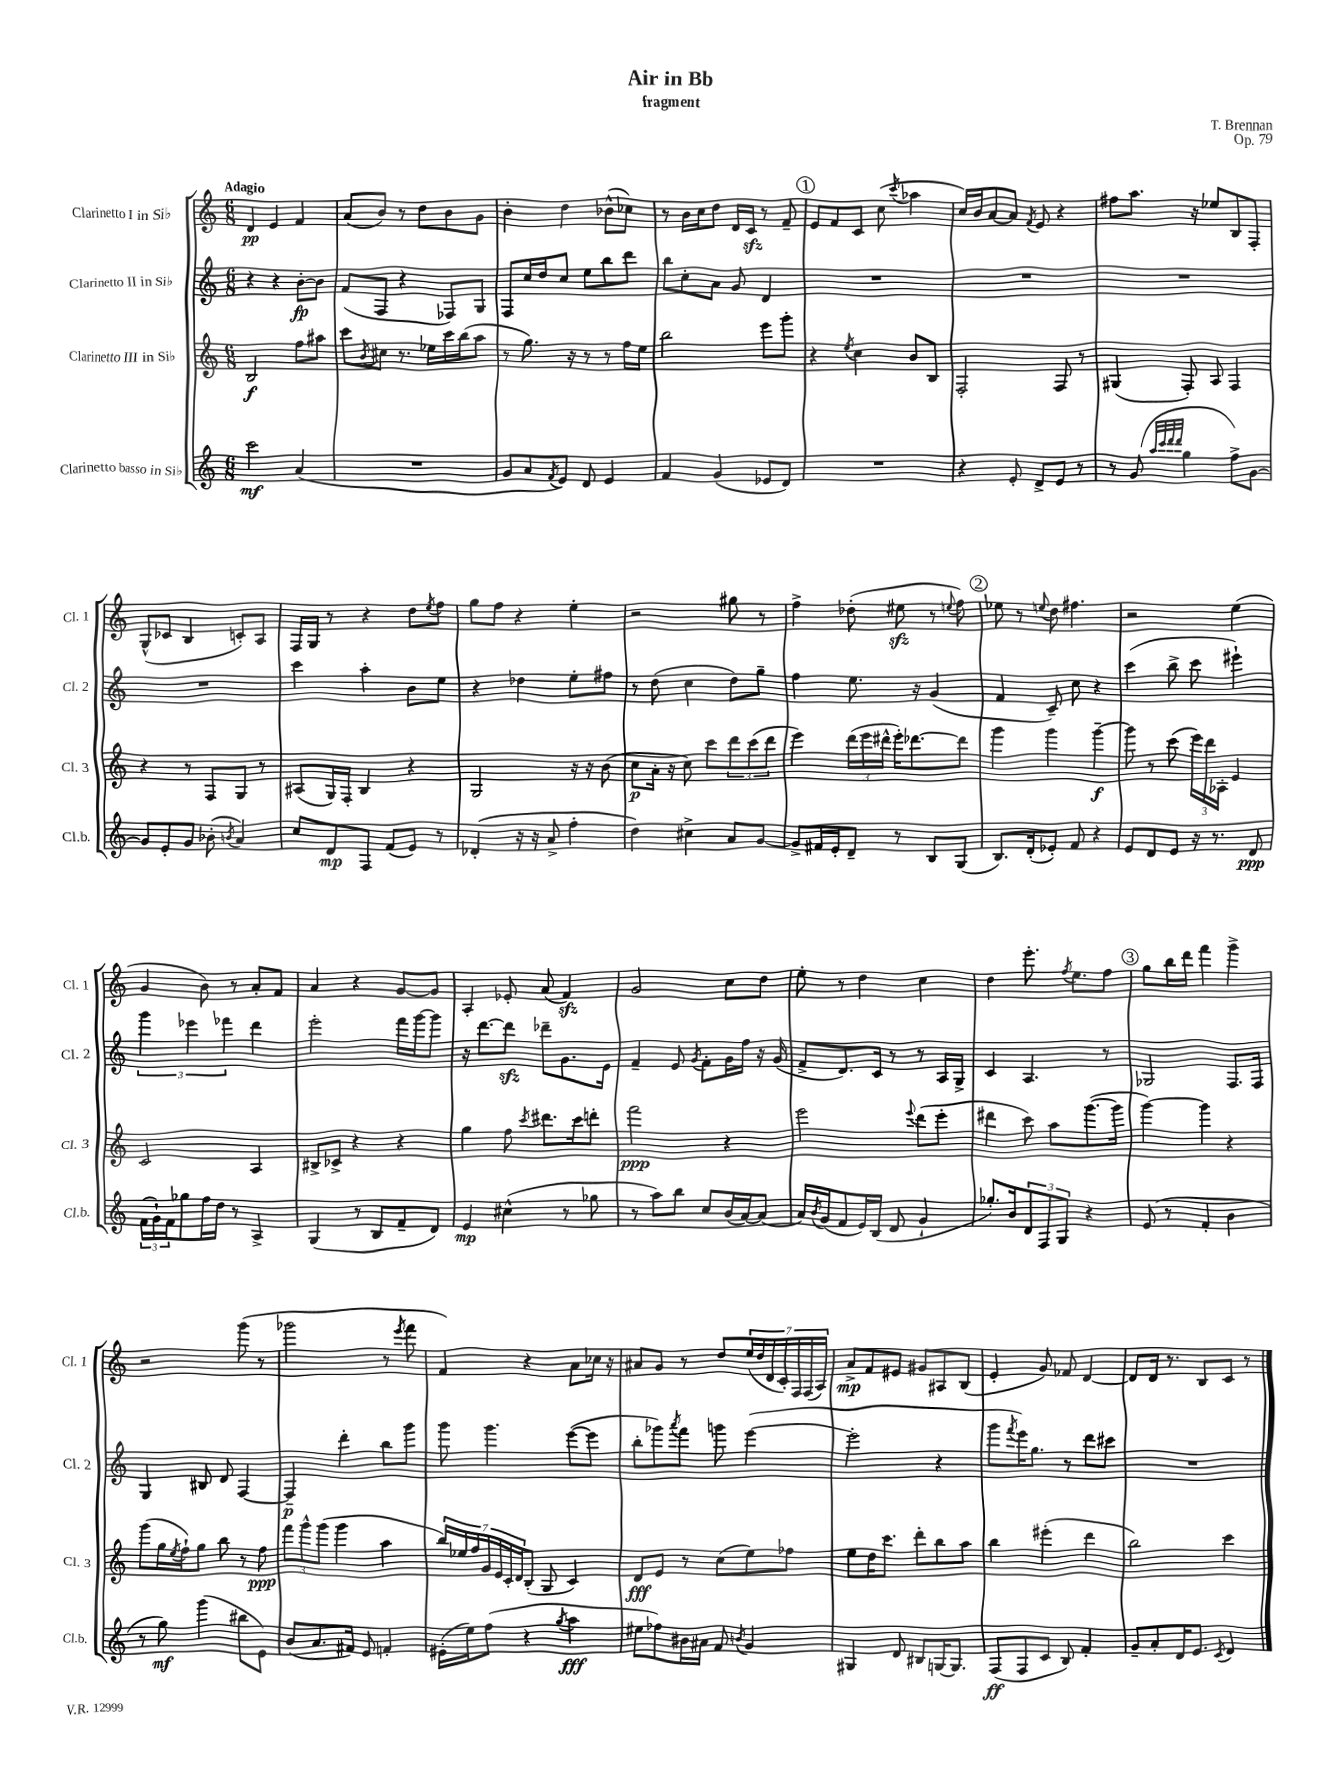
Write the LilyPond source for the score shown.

\header { title = "Air in Bb" composer = "T. Brennan" subtitle = "fragment" opus = "Op. 79" }
<<
\new StaffGroup <<
\new Staff = "s0" \with { instrumentName = "Clarinetto I in Sib" shortInstrumentName = "Cl. 1" } {
    \clef treble \key c \major \numericTimeSignature \time 6/8 \tempo "Adagio"
    d'4\pp e'4 f'4 |
    a'8( b'8) r8 d''8 b'8 g'8 |
    b'4-. d''4 bes'8-^( ces''8) |
    r8 b'16 c''16 d''8 d'16 c'16\sfz r8 f'8-- |
    \mark \markup { \circle "1" } e'8 f'8 c'8 c''8( \acciaccatura { c'''8 } aes''4 |
    c''16) b'16 a'8~ a'8 \acciaccatura { f'8 } e'8 r4 |
    fis''8 a''8. r16 ees''8 b8 f8-. |
    g8-^( ces'8 b4 c'8-.) a8 |
    f16 g16 r8 r4 d''8 \acciaccatura { e''8 } f''8 |
    g''8 f''8 r4 e''4-. |
    r2 gis''8 r8 |
    f''4-> des''8-.( eis''8\sfz r8 \appoggiatura { e''8 } f''8) |
    \mark \markup { \circle "2" } ees''8 r8 \appoggiatura { e''8 } d''8 fis''4. |
    r2 e''4( |
    g'4 b'8) r8 a'8-. f'8 |
    a'4 r4 g'8~ g'8 |
    a4-. ees'8-. a'8( f'4\sfz) |
    g'2 c''8 d''8 |
    e''8-. r8 d''4 c''4 |
    d''4 e'''8.-. \acciaccatura { f''8 } e''8. f''8 |
    \mark \markup { \circle "3" } g''8 b''16 d'''16 f'''4 g'''4-> |
    r2 g'''8( r8 |
    ges'''2 r8 \acciaccatura { e'''8 } f'''8 |
    f'4) r4 a'8 ces''16 r16 |
    ais'8 g'8 r8 d''8 \tuplet 7/4 { e''16( d''16 d'16 c'16-.) f16 f16( a16) } |
    a'8->\mp f'8 eis'8 gis'8 ais8 b8( |
    e'4-. g'8) fes'8 d'4~ |
    d'8 d'16 r8. b8 c'8 r8 \bar "|." |
}
\new Staff = "s1" \with { instrumentName = "Clarinetto II in Sib" shortInstrumentName = "Cl. 2" } {
    \clef treble \key c \major \numericTimeSignature \time 6/8
    r4 r4 b'8~-.\fp b'8 |
    f'8( f8 r4 fes8) g8 |
    f8 c''16 d''16 c''8 e''8 b''8 d'''8 |
    b''8 c''8-. a'8 g'8 d'4 |
    \mark \markup { \circle "1" } R2. |
    R2. |
    R2. |
    R2. |
    c'''4 a''4-. b'8 e''8 |
    r4 des''4 e''8-. fis''8 |
    r8 d''8( c''4 d''8) g''8-- |
    f''4 e''8. r16 g'4( |
    \mark \markup { \circle "2" } f'4 c'8--) c''8 r4 |
    c'''4( b''8-> c'''8 eis'''4-!) |
    \tuplet 3/2 { g'''4 ees'''4 fes'''4 } d'''4 |
    e'''2-. f'''16 g'''16~ g'''8 |
    r16 d'''8.~ d'''8\sfz des'''8-- g'8. e'16 |
    f'4-- e'8 \acciaccatura { g'8 } f'8-. g'16 f''16 r16 g'16( |
    f'8-> d'8.) c'16 r8 r8 a16 g16-> |
    c'4 a4. r8 |
    \mark \markup { \circle "3" } ges2 f8. f16 |
    g4 bis8 d'8 f4~ |
    f4--\p d'''4-. b''8 g'''8 |
    g'''8 g'''4. e'''8~( e'''8 |
    b''8-. ges'''8) \acciaccatura { a'''8 } f'''8 g'''8 e'''4~( |
    e'''2-. r4 |
    g'''8 \acciaccatura { f'''8 } e'''16) g''8. r8 d'''8 cis'''8 |
    R2. \bar "|." |
}
\new Staff = "s2" \with { instrumentName = "Clarinetto III in Sib" shortInstrumentName = "Cl. 3" } {
    \clef treble \key c \major \numericTimeSignature \time 6/8
    b2\f f''8 ais''8 |
    c'''8 \acciaccatura { b'8 } cis''8 r8. ees''16 c'''16 b''16( a''8 |
    r8 g''8.) r16 r8 r8 f''16 e''16 |
    b''2 e'''8 g'''8-. |
    \mark \markup { \circle "1" } r4 \acciaccatura { e''8 } c''4 b'8 b8 |
    f2-. f8 r8 |
    gis4( f8-.) a8 f4 |
    r4 r8 f8 g8 r8 |
    ais8( g16) f16-. b4 r4 |
    g2 r16 r16 b'8( |
    c''8\p a'16-. r16 c''8) c'''8 \tuplet 3/2 { d'''8 c'''8( d'''8 } |
    e'''4) \tuplet 3/2 { d'''16( e'''16 dis'''16-^ } e'''16-.) des'''8.~ des'''8 |
    \mark \markup { \circle "2" } g'''4 g'''4 g'''4~--\f |
    g'''8 r8 c'''8( \tuplet 3/2 { e'''16) d'''16 aes16-. } e'4 |
    c'2 a4 |
    bis8-> ces'8-> r4 r4 |
    g''4 f''8 \acciaccatura { c'''8 } dis'''8. c'''16 d'''8-. |
    f'''2\ppp r4 |
    e'''2 \appoggiatura { e'''8 } d'''8( e'''8-. |
    dis'''4 c'''8) a''8 g'''8.~( g'''16 |
    \mark \markup { \circle "3" } g'''4~) g'''4 r4 |
    g'''8( g''16 \acciaccatura { e''8 } f''16-!) g''8 b''8 r8 f''8\ppp |
    \tuplet 3/2 { f'''8 g'''8-^ g'''8( } g'''4 a''4 |
    \tuplet 7/4 { b''16) ees''16 f''16 g'16 e'16 c'16-. d'16 } b8-.( g8 c'4) |
    d'8\fff e'8 r8 c''8( e''8) fes''8 |
    e''8 d''16 c'''8. d'''8-. b''8 a''8 |
    b''4 eis'''4-.( d'''4 |
    b''2) c'''4 \bar "|." |
}
\new Staff = "s3" \with { instrumentName = "Clarinetto basso in Sib" shortInstrumentName = "Cl.b." } {
    \clef treble \key c \major \numericTimeSignature \time 6/8
    c'''2\mf a'4( |
    R2. |
    g'8 a'8 \acciaccatura { f'8 } e'8) d'8 e'4 |
    f'4 g'4( ees'8 d'8) |
    \mark \markup { \circle "1" } R2. |
    r4 e'8-. d'8-> e'8 r8 |
    r8 g'8( \grace { a''32 c'''32 d'''32 d'''32 } g''4 f''8->) g'8~ |
    g'8 e'8-. g'8 bes'8-.( \acciaccatura { b'8 } a'4) |
    c''8 d'8\mp f8 f'8( e'8) r8 |
    des'4-.( r16 r16 a'8-> f''4-. |
    d''4) cis''4-> a'8 g'8~ |
    g'8-> fis'16 e'16-. d'8-- r8 b8 g8( |
    \mark \markup { \circle "2" } b8.) d'16-.( ees'8-.) f'8 r4 |
    e'8 d'8 e'8 r16 r8. d'8\ppp |
    \tuplet 3/2 { f'16( g'16-!) f'16 } ges''8 f''16 d''16 r8 a4-> |
    g4( r8 b8 f'8-- d'8) |
    e'4\mp cis''4-^( r8 ges''8 |
    r8 a''8) b''8 c''8 b'16( a'16~) a'8( |
    a'16) \acciaccatura { b'8 } g'16( f'8 e'16) b16( d'8 g'4-! |
    ges''8.-.) b'16 \tuplet 3/2 { d'8 f8 g8 } r4 |
    \mark \markup { \circle "3" } e'8( r8 f'4-. b'4 |
    r8 g''8\mf) g'''4( bis''8 e'8) |
    b'8( a'8. fis'16) e'8 f'4-. |
    eis'16-.( e''16) f''8( r4 \acciaccatura { g''8 } a''4\fff |
    eis''8 fes''8) bis'16 ais'16 f'8 \acciaccatura { b'8 } g'4 |
    gis4 d'8 bis8 g16~ g8. |
    f8\ff( f8 c'8 b8) f'4-. |
    g'8-- a'8-. d'16 e'8. \acciaccatura { c'8 } d'4 \bar "|." |
}
>>
>>
\layout { \context { \Score \remove "Bar_number_engraver" } }
